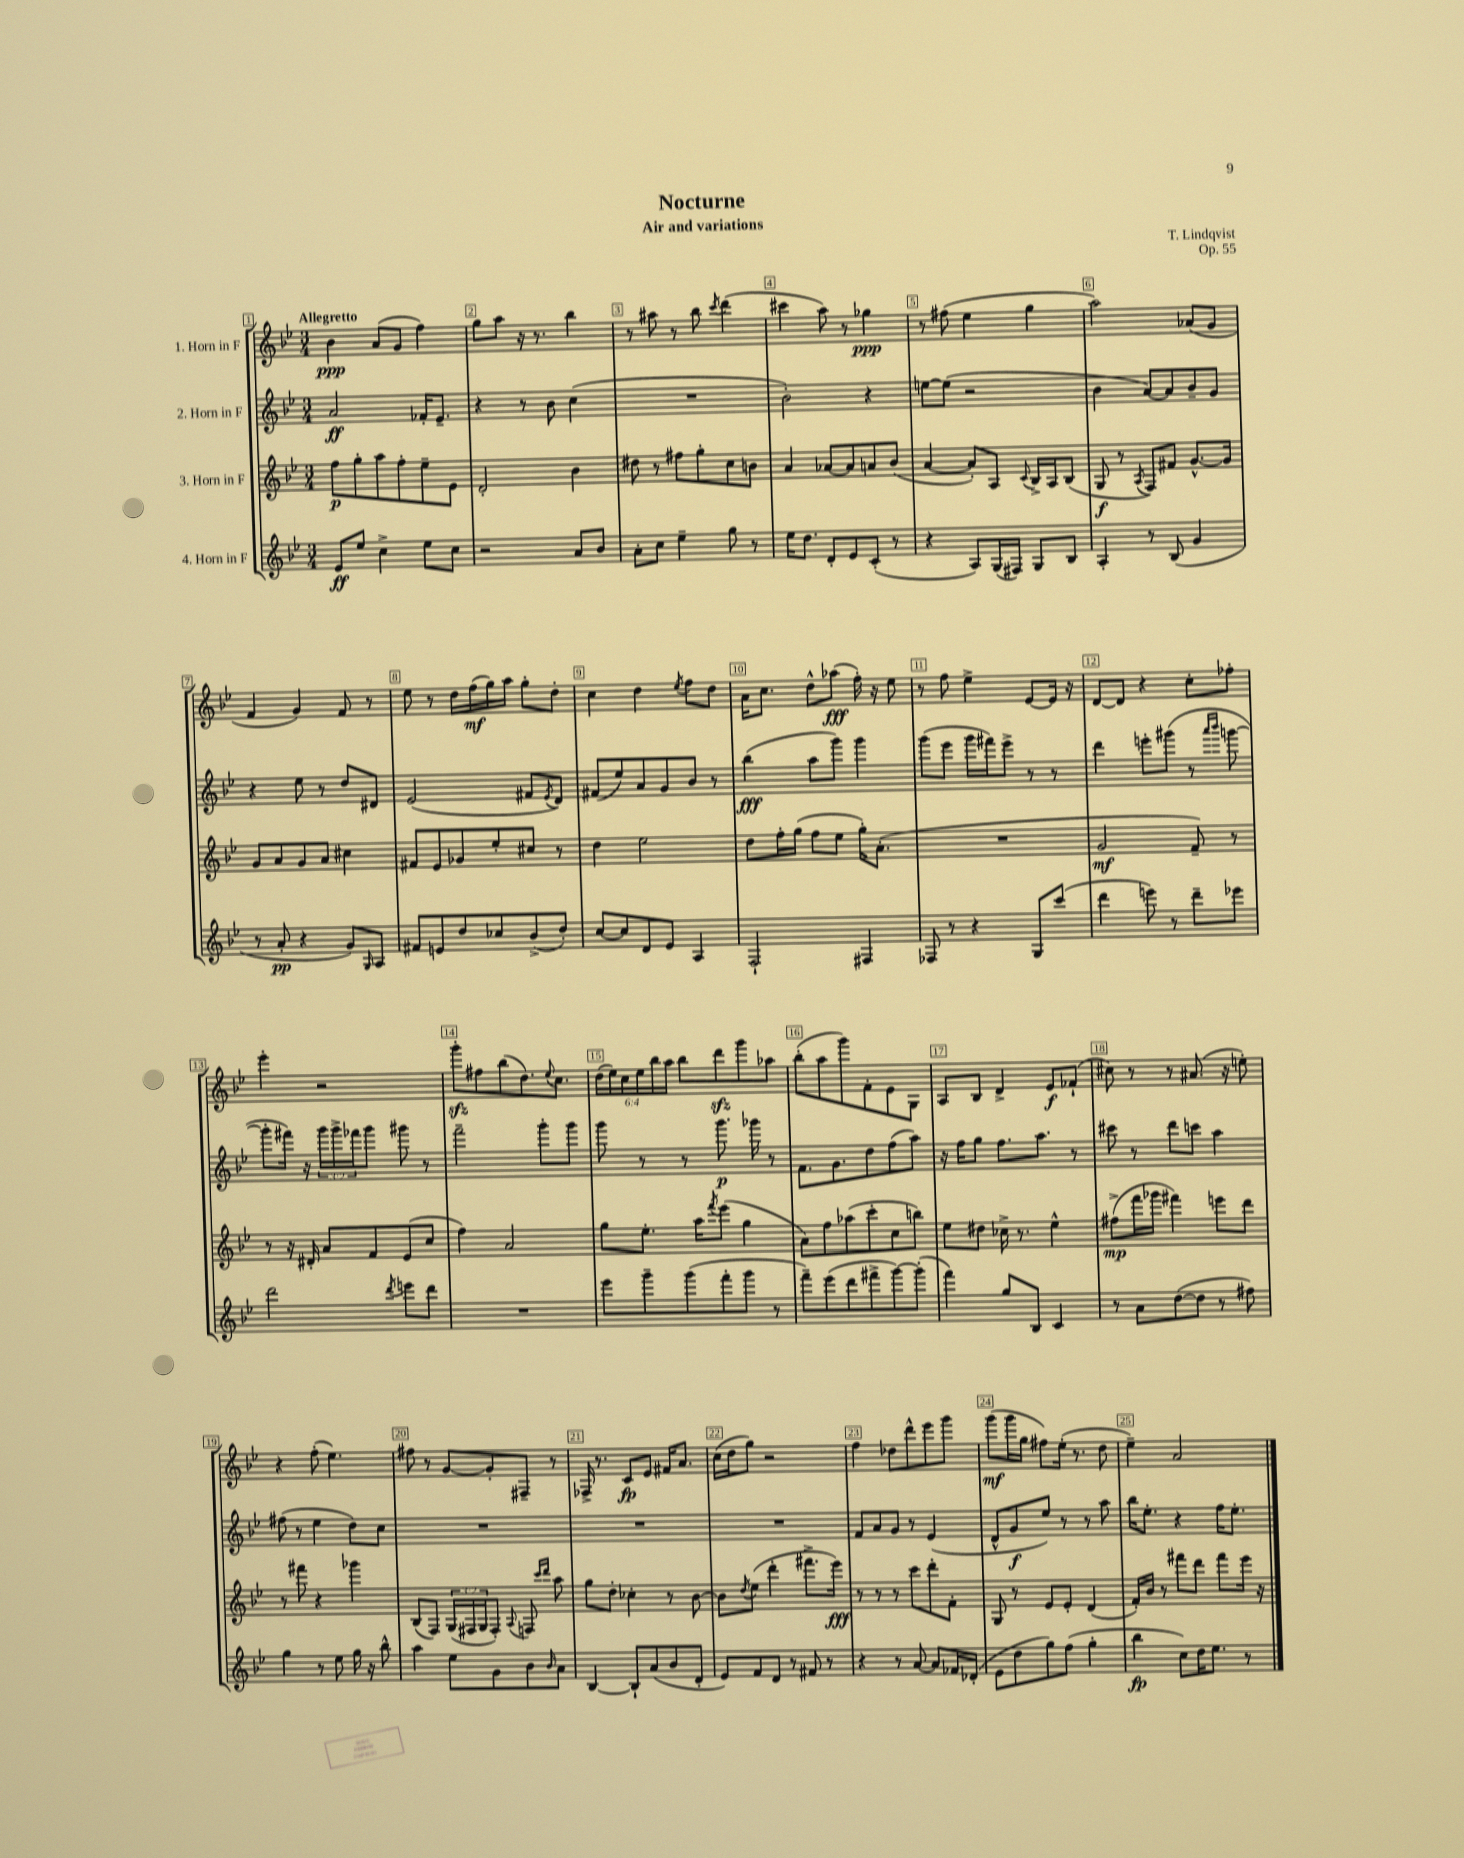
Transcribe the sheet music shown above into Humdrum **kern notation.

**kern	**kern	**kern	**kern
*staff4	*staff3	*staff2	*staff1
*clefG2	*clefG2	*clefG2	*clefG2
*k[b-e-]	*k[b-e-]	*k[b-e-]	*k[b-e-]
*M3/4	*M3/4	*M3/4	*M3/4
8e-	8ff	2a	4b-
8ee-	8gg'	.	.
4cc^	8aa	.	(8a
.	8ff'	.	8g
8ee-	8ee-~	16f-'	4ff)
.	.	8.e-~	.
8cc	8e-	.	.
=	=	=	=
2r	2d'	4r	8gg
.	.	.	8aa
.	.	8r	16r
.	.	.	8.r
.	.	8b-	.
8a	4b-	(4cc	4bb-
8b-	.	.	.
=	=	=	=
8a'	8dd#	2.r	8r
8cc	8r	.	8aa#
4ee-~	8ff#	.	8r
.	8gg'	.	8bb-
.	.	.	8qccc
8gg	8cc	.	(4ddd
8r	8b	.	.
=	=	=	=
16ee-	4a	2b-')	4ccc#
8.dd	.	.	.
8d'	[8a-	.	8aa)
8e-	8a-]	.	8r
(8c'	8a	4r	4gg-
8r	(8b-	.	.
=	=	=	=
4r	[4a	[8ee	8r
.	.	(8ee]	(8ff#
8A)	8a'])	2r	4ee-
(16G	8A	.	.
16F#)	.	.	.
.	8qqc	.	.
8G	16B-^	.	4gg
.	16A	.	.
8B-	(8B-	.	.
=	=	=	=
4A'	8G	4b-	2aa)
.	8r	.	.
.	8qA	.	.
8r	8F)	[8a)	.
(8B-	8f#	8a]	.
4g	[8.g^^	8b-~	(8a-
.	.	8g	8g
.	16g]	.	.
=	=	=	=
8r	8g	4r	4f
8a'	8a	.	.
4r	8g	8ee-	4g)
.	8a	8r	.
8g)	4cc#	8dd	8f
16qqG	.	.	.
8A	.	8d#	8r
=	=	=	=
8f#	8f#	(2e-	8ee-
8e	8e-	.	8r
8dd	8g-	.	16dd
.	.	.	(16ff
8cc-	8ee-'	.	16gg)
.	.	.	16aa
(8b-^	8cc#	8f#	8gg'
.	.	8qe-	.
8dd')	8r	8d)	8dd'
=	=	=	=
[8cc	4dd	(8f#	4cc
8cc]	.	8ee-)	.
8d	2ee-	8a	4dd
8e-	.	8g	.
.	.	.	8qee-
4A	.	8b-	8ff
.	.	8r	8dd
=	=	=	=
2F`	8dd	(4bb-	16a
.	.	.	8.cc
.	16ff'	.	.
.	(16gg	.	.
.	8ff	8aa	8dd^^
.	8ee-	8ggg)	(8aa-
4F#	16gg')	4ggg	16ff')
.	(8.a'	.	16r
.	.	.	8ee-
=	=	=	=
8F-	2.r	(8ggg	8r
8r	.	8eee-	8ff
4r	.	16ggg	4ee-^
.	.	16fff#)	.
.	.	8eee-^	.
8G	.	8r	[8e-
(8ccc	.	8r	16e-]
.	.	.	16r
=	=	=	=
4ddd	2g	4ddd	[8d
.	.	.	8d]
8eee)	.	8eee'	4r
8r	.	(8ggg#	.
8ddd~	8f~)	8r	8cc'
.	.	16qqaaa	.
.	.	16qqbbb-	.
8eee-	8r	[8ggg	8ff-'
=	=	=	=
2ddd	8r	8ggg']	4eee-'
.	16r	16fff#)	.
.	16d#'	16r	.
.	8a	24ggg	2r
.	.	24ggg^	.
.	.	24fff-	.
.	8f	8ggg	.
8qddd	.	.	.
8eee	(8e-	8ggg#	.
8ddd	8cc	8r	.
=	=	=	=
2.r	4ff)	2fff~	8ggg'
.	.	.	8ff#
.	2a	.	(8bb-
.	.	.	8.dd)
.	.	8ggg'	.
.	.	.	8qqee-
.	.	.	8.cc
.	.	8ggg	.
=	=	=	=
8eee-	8gg	8ggg	(24dd
.	.	.	24ee-)
.	.	.	24cc
8ggg~	8.ee-'	8r	24ee-
.	.	.	24bb-
.	.	.	24aa
(8ggg	.	8r	8bb-
.	16aa	.	.
.	8qfff	.	.
8fff'	(8eee-	8.ggg	8ddd
8ggg	4gg	.	8ggg
.	.	16ggg-	.
8r	.	8r	8aa-
=	=	=	=
8fff~)	8a)	8.f	(8bb-'
(8eee-	8ff	.	8aa
.	.	8.g	.
8ddd	(8aa-	.	8ggg)
8fff#^	8ccc'	8dd	8f'
[8ggg)	8cc	(8ff	8e-
(8ggg']	8bb)	8aa)	8G
=	=	=	=
4fff)	8ee-	16r	8A
.	.	16ff	.
.	8dd#	8gg	8B-
8gg	16cc-^	8.ff	4d^
.	8.r	.	.
8B-	.	.	.
.	.	8.aa	.
4c	4ee-^^	.	8e-
.	.	8r	(8f-`
=	=	=	=
8r	(8ff#^	8ccc#	8cc#)
8a	16fff	8r	8r
.	16ggg-	.	.
([8dd	4fff#)	8ddd	8r
8dd]	.	8ccc	(8.a#
8r	8eee	4aa	.
.	.	.	16r
8ff#)	8ddd	.	8ee')
=	=	=	=
4gg	8r	(8ff#	4r
.	8fff#	8r	.
8r	4r	4ee-	(8ff'
8ee-	.	.	4.ee-)
16gg	4ggg-	8dd)	.
16r	.	.	.
8bb-^^	.	8cc	.
=	=	=	=
4aa	(8B-	2.r	8ff#
.	8F)	.	8r
8ee-	(24G	.	[8g
.	24F#	.	.
.	24G	.	.
8g	8F#')	.	8g']
.	8qqA	.	.
8b-	8F	.	8F#~
.	16qqccc	.	.
16qqb-	16qqddd	.	.
8a	8aa	.	8r
=	=	=	=
[4B-	8gg	2.r	16F-^
.	.	.	8.r
.	8dd'	.	.
8B-`]	4cc-'	.	8c
(8a	.	.	8e-
8b-	8r	.	16f#
.	.	.	8.a
8d'	[8b-	.	.
=	=	=	=
8e-)	8b-]	2.r	(16cc
.	.	.	16dd
.	8qdd	.	.
8f	(8ee-	.	8gg)
8d	4ddd'	.	2r
8r	.	.	.
8f#	8.fff#^	.	.
8r	.	.	.
.	16eee-)	.	.
=	=	=	=
4r	8r	8f	4ff
.	8r	8a	.
8r	8r	8g	8dd-
[8a	8ccc	8r	8ddd^^
8a]	8ddd'	(4e-	8eee-
16f-	8f'	.	8ggg
(16d-'	.	.	.
=	=	=	=
8e-	8G	8d^^	(8ggg
8dd	8r	8g	16ggg
.	.	.	16gg
8gg)	8e-	8ee-)	8ff#)
(8ff	8e-'	8r	(16ee-'
.	.	.	8.r
4gg'	(4d	8r	.
.	.	8aa	8dd
=	=	=	=
4bb-	16f')	16bb-	4ee-~)
.	16b-	8.ee-'	.
.	8r	.	.
8cc)	8fff#	4r	2a
16dd	8ddd	.	.
8.ee-	.	.	.
.	8fff#	16ff	.
.	.	8.ee-'	.
8r	16eee-	.	.
.	16r	.	.
==	==	==	==
*-	*-	*-	*-
